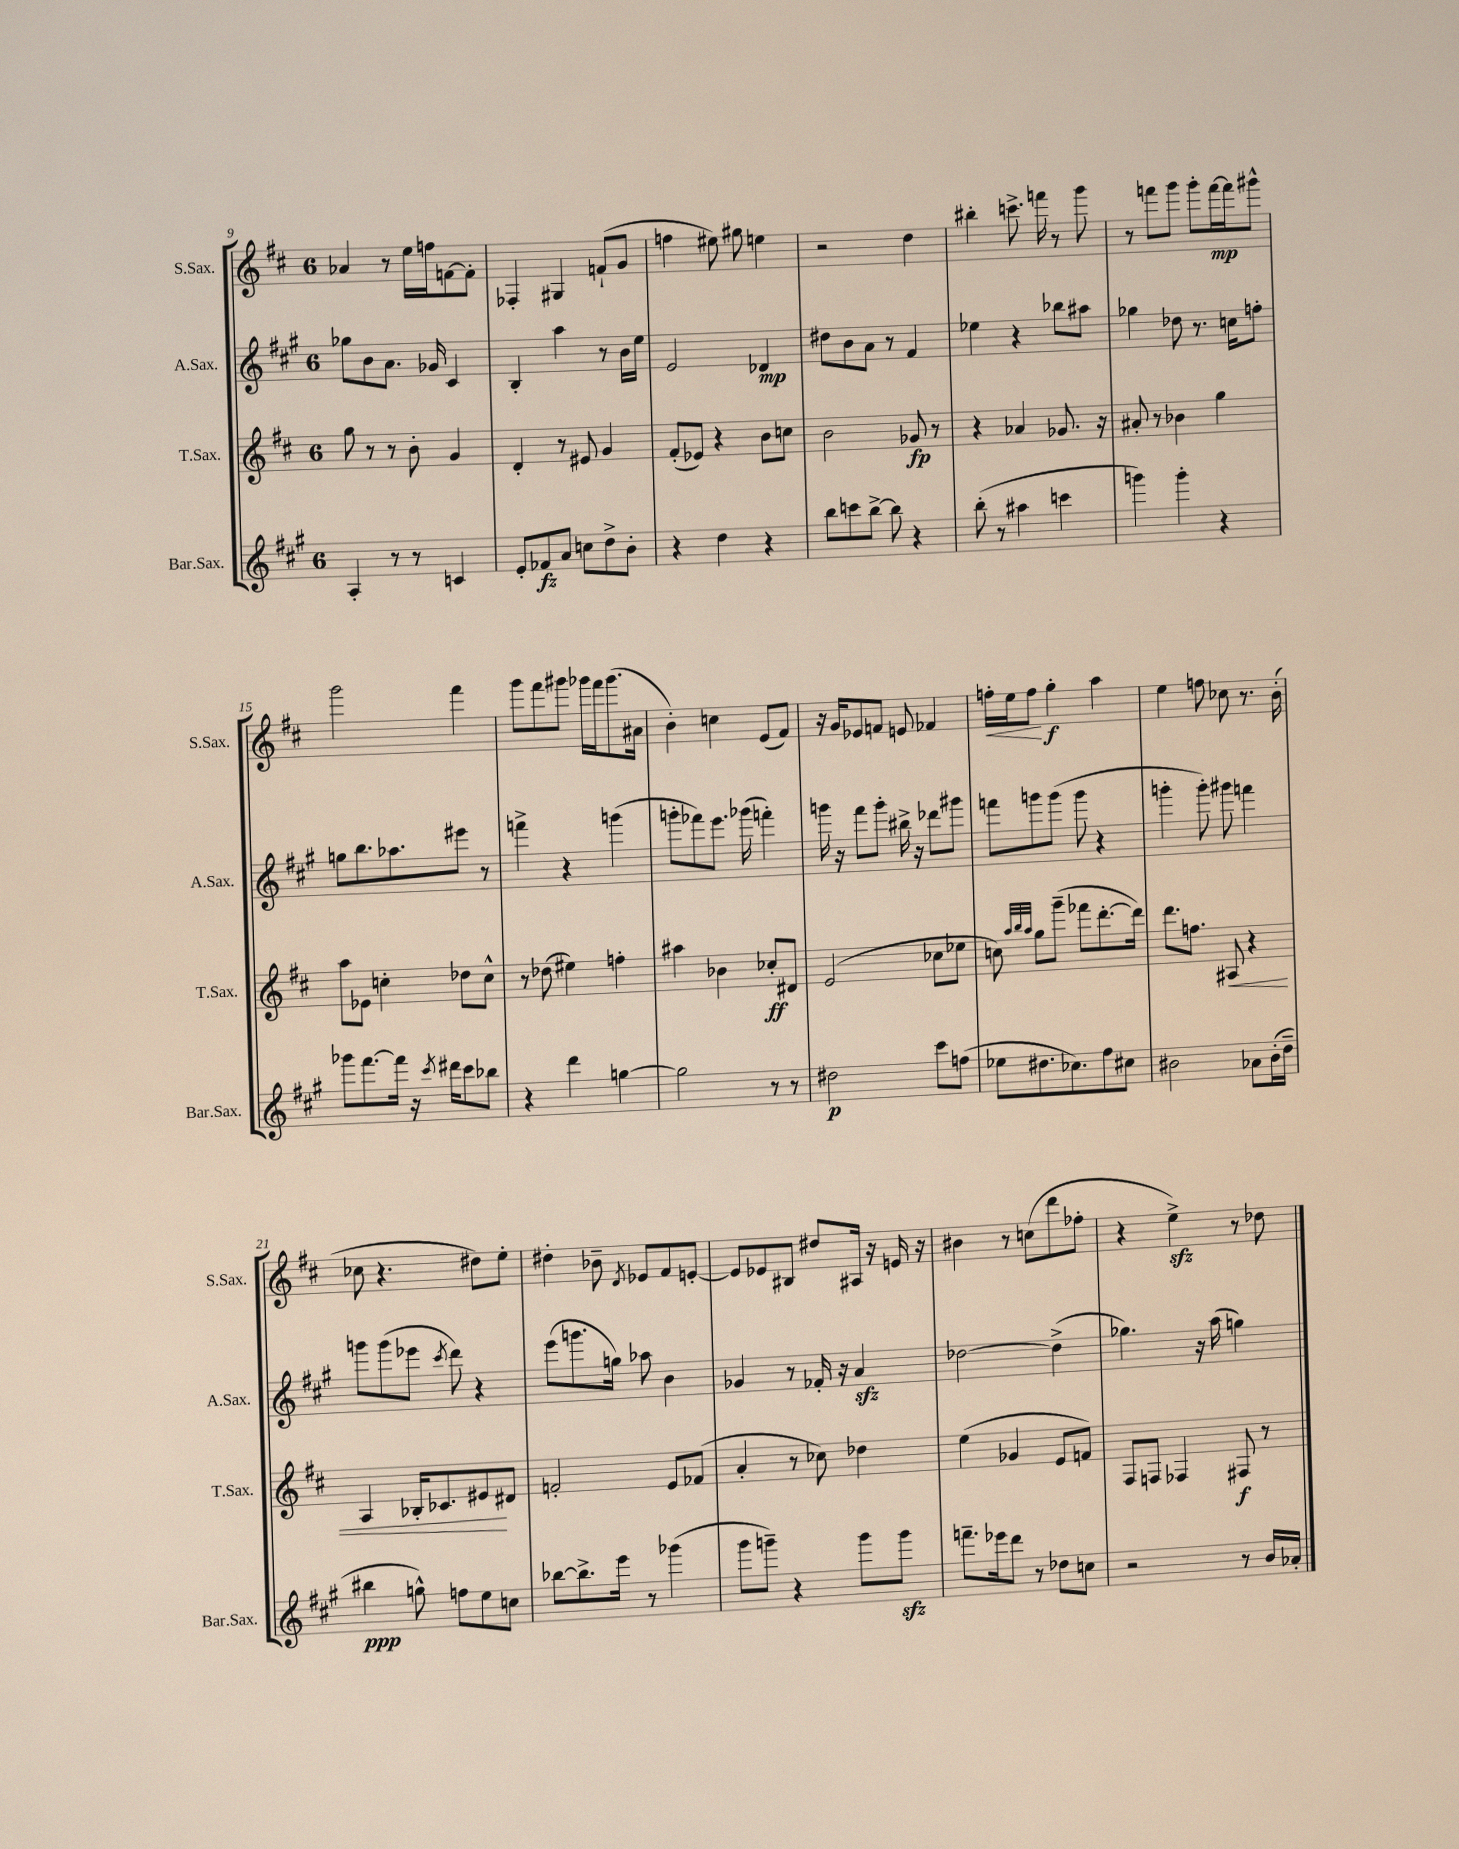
<<
\new StaffGroup <<
\new Staff = "s0" \with { instrumentName = "S.Sax." shortInstrumentName = "S.Sax." } {
    \clef treble \key d \major \once \override Staff.TimeSignature.style = #'single-digit \time 6/8
    aes'4 r8 e''16 f''16 f'8~ f'8-. |
    fes4-. gis4 f'8-!( g'8 |
    f''4 eis''8) gis''8 e''4 |
    r2 d''4 |
    bis''4-. c'''8.-> f'''16 r8 g'''8 |
    r8 f'''8 g'''8 g'''8-. f'''16~\mp f'''16 gis'''8-^ |
    g'''2 fis'''4 |
    g'''8 fis'''8 gis'''8 ges'''16 fis'''16 ges'''8.( ais'16 |
    b'4-.) c''4 e'8( fis'8) |
    r16 g'16 ees'8 f'8 e'8 fes'4 |
    f''16-.\< e''16 f''8\! g''4-.\f a''4 |
    e''4 f''8 ces''8 r8. b'16-.( |
    ces''8 r4. dis''8) e''8-. |
    dis''4-. bes'8-- \acciaccatura { d'8 } ees'8 fis'8 e'8~-. |
    e'8 ees'8 bis8 dis''8 ais16 r16 e'16 r16 |
    bis'4 r8 c''8( d'''8 fes''8-. |
    r4 e''4->\sfz) r8 des''8 \bar "|." |
}
\new Staff = "s1" \with { instrumentName = "A.Sax." shortInstrumentName = "A.Sax." } {
    \clef treble \key a \major \once \override Staff.TimeSignature.style = #'single-digit \time 6/8
    ges''8 b'8 a'8. ges'16 cis'4 |
    b4-. a''4 r8 b'16 e''16 |
    e'2 des'4\mp |
    dis''8 b'8 a'8 r8 fis'4 |
    ees''4 r4 bes''8 ais''8 |
    ges''4 des''8 r8. c''16 f''8-. |
    g''8 b''8. aes''8. eis'''8 r8 |
    f'''4-> r4 g'''4( |
    g'''8-. fes'''8) e'''8. ges'''16( f'''4-.) |
    g'''16 r16 fis'''8 g'''8-. bis''16-> r16 des'''8 gis'''8 |
    f'''8 g'''8 g'''8( g'''8 r4 |
    g'''4-. g'''8-.) gis'''8 f'''4 |
    g'''8 g'''8( ees'''8 \acciaccatura { cis'''8 } d'''8) r4 |
    e'''8( g'''8. g''16) aes''8 b'4 |
    ges'4 r8 fes'16-. r16 a'4\sfz |
    des''2~ des''4->( |
    ges''4.) r16 a''16( g''4) \bar "|." |
}
\new Staff = "s2" \with { instrumentName = "T.Sax." shortInstrumentName = "T.Sax." } {
    \clef treble \key d \major \once \override Staff.TimeSignature.style = #'single-digit \time 6/8
    g''8 r8 r8 b'8-. g'4 |
    d'4-. r8 eis'8 g'4 |
    fis'8-.( ees'8) r4 b'8 c''8 |
    b'2 ges'8\fp r8 |
    r4 aes'4 ges'8. r16 |
    ais'8-. r8 bes'4 g''4 |
    a''8 ees'8 c''4-. des''8 c''8-^ |
    r8 des''8( eis''4) f''4-. |
    ais''4 bes'4 ces''8-.\ff dis'8 |
    e'2( ces''8 ees''8 |
    c''8) \grace { a''32 b''32 a''32 } g''8 g'''8--( fes'''8 d'''8.~-. d'''16) |
    d'''8. f''8. ais8\< r4 |
    a4 bes16-. ces'8. eis'8\! dis'8 |
    f'2-. e'8 fes'8( |
    a'4-. r8 ces''8) des''4 |
    e''4( ges'4 e'8 f'8) |
    fis8 f8 fes4 fis8\f r8 \bar "|." |
}
\new Staff = "s3" \with { instrumentName = "Bar.Sax." shortInstrumentName = "Bar.Sax." } {
    \clef treble \key a \major \once \override Staff.TimeSignature.style = #'single-digit \time 6/8
    a4-. r8 r8 c'4 |
    e'8-. fes'8\fz a'8 c''8 d''8-> b'8-. |
    r4 d''4 r4 |
    b''8 c'''8 b''8~-> b''8 r4 |
    b''8-.( r8 ais''4 c'''4 |
    g'''4) g'''4-. r4 |
    ges'''8 fis'''8.~ fis'''16 r16 \acciaccatura { cis'''8 } dis'''16 cis'''8 bes''8 |
    r4 d'''4 g''4~ |
    g''2 r8 r8 |
    dis''2\p cis'''8 f''8( |
    ees''8 dis''8. ces''8.) fis''8 cis''8 |
    bis'2 aes'8 bis'16-.( d''16-- |
    bis''4\ppp g''8-^) f''8 e''8 c''8 |
    bes''8~ bes''8.-> e'''16 r8 ges'''4( |
    gis'''8 g'''8--) r4 g'''8 g'''8\sfz |
    f'''8.-- ees'''16 d'''8 r8 des''8 c''8 |
    r2 r8 b'16 aes'16-. \bar "|." |
}
>>
>>
\layout { \context { \Score currentBarNumber = #9 } }
